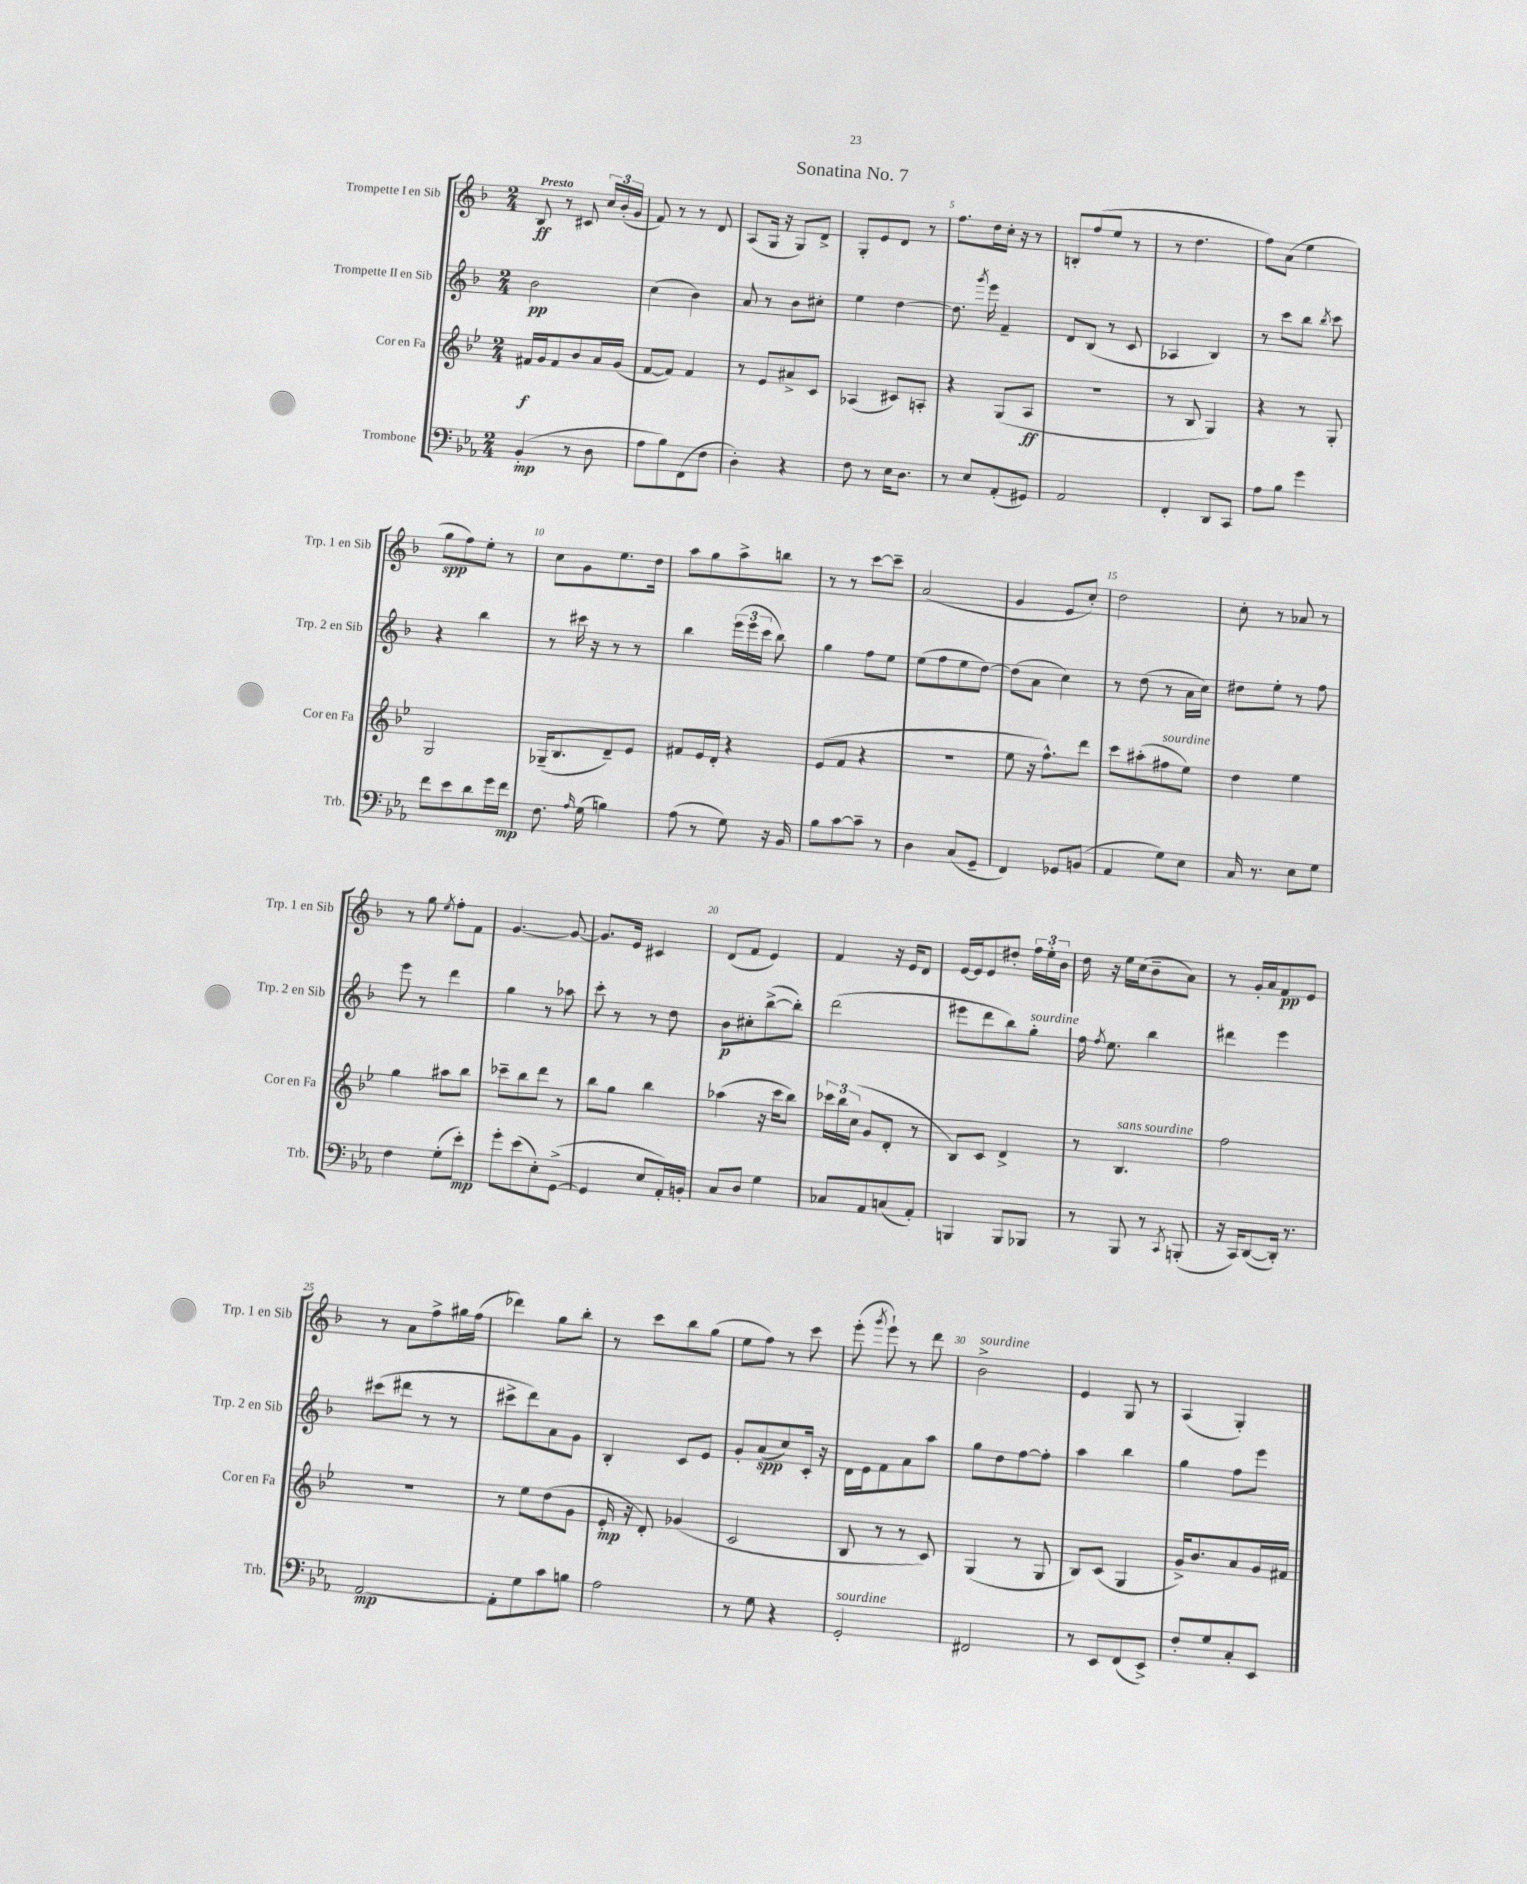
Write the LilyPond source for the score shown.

\header { title = "Sonatina No. 7" }
<<
\new StaffGroup <<
\new Staff = "s0" \with { instrumentName = "Trompette I en Sib" shortInstrumentName = "Trp. 1 en Sib" } {
    \clef treble \key f \major \numericTimeSignature \time 2/4 \tempo "Presto"
    \autoBeamOff bes8\ff r8 cis'8 \tuplet 3/2 { c''16[ bes'16-.( g'16] } |
    f'8) r8 r8 d'8 |
    a8[( g16] r16 g8[) d'8]-> |
    g8[-. e'8 d'8] r8 |
    f''8.[ d''16 c''16]-. r16 r8 |
    b8[-. f''8( e''8] r8 |
    r8 d''4. |
    f''8[) a'8]( e''4 |
    g''8[\spp f''8) e''8]-. r8 |
    c''8[ g'8 e''8. d''16] |
    a''8[ g''8 a''8-> b''8] |
    r8 r8 c'''8[~ c'''8]-- |
    a'2( |
    g'4 e'8[ c''8]-.) |
    d''2 |
    c''8-. r8 aes'8 r8 |
    r8 g''8 \acciaccatura { e''8 } f''8[-. f'8] |
    g'4.~ g'8~ |
    g'8.[ e'16] cis'4 |
    d'8[( f'8] e'4) |
    f'4 r16 e'16[ d'8] |
    e'16[~ e'16 e'8 dis''8]-. \tuplet 3/2 { f''16[ e''16-. bes'16] } |
    d''16 r16 e''16[ c''16( bes'8-- a'8]) |
    r8 g'16[-. a'16 f'8\pp e'8] |
    r8 a'8[ f''8-> gis''16 f''16]( |
    des'''4) g''8[ bes''8]-. |
    r8 c'''8[ bes''8 g''8]( |
    e''8[ f''8]) r8 c'''8 |
    e'''8-.( \acciaccatura { g'''8 } e'''8-!) r8 d'''8 |
    bes'2->^\markup { \italic "sourdine" } |
    e'4 g8 r8 |
    a4( g4-.) \bar "|." |
}
\new Staff = "s1" \with { instrumentName = "Trompette II en Sib" shortInstrumentName = "Trp. 2 en Sib" } {
    \clef treble \key f \major \numericTimeSignature \time 2/4
    \autoBeamOff bes'2\pp |
    c''4( bes'4) |
    a'8 r8 bes'8[ cis''8]-. |
    e''4 d''4~ |
    d''8. \acciaccatura { g'''8 } e'''16 f'4-- |
    d'8[ bes8]( r8 c'8 |
    aes4 bes4) |
    r8 c'''8[ bes''8] \acciaccatura { bes''8 } c'''8 |
    r4 bes''4 |
    r8 cis'''16 r16 r8 r8 |
    bes''4 \tuplet 3/2 { e'''16[( e'''16 c'''16] } bes''8) |
    g''4 f''8[ e''8] |
    e''8[( f''8 e''8 d''8]~) |
    d''8[( a'8] c''4) |
    r8 d''8( r8 a'16[ c''16]) |
    dis''8[ e''8]-. r8 f''8 |
    e'''8 r8 d'''4 |
    g''4 r8 aes''8 |
    c'''8-. r8 r8 d''8 |
    bes'8[\p cis''8-. bes''8~->( bes''8]-.) |
    d'''2( |
    eis'''8[ d'''8 bes''8) g''8]-.^\markup { \italic "sourdine" } |
    f''16 \acciaccatura { f''8 } e''8. bes''4 |
    dis'''4 e'''4 |
    cis'''8[( dis'''8] r8 r8 |
    cis'''8[-> d'''8) a'8 g'8] |
    bes4-. c'8[ e'8] |
    g'8[-. a'8\spp( c''8) c'16]-. r16 |
    d'16[ e'16 f'8 a'8 a''8] |
    g''8[ d''8 f''8~ f''8]-. |
    a''4 bes''4 |
    g''4 f''8[ e'''8] \bar "|." |
}
\new Staff = "s2" \with { instrumentName = "Cor en Fa" shortInstrumentName = "Cor en Fa" } {
    \clef treble \key bes \major \numericTimeSignature \time 2/4
    \autoBeamOff fis'16[\f g'16 fis'8 bes'8 a'16 g'16]( |
    f'8[~ f'8]) f'4 |
    r8 ees'8[ ais'8-> c'8] |
    aes4( cis'8[) a8]-. |
    r4 g8[( a8]\ff |
    R2 |
    r8 bes8 g4) |
    r4 r8 g8-. |
    g2 |
    ges16[--( bes8. d'8--) ees'8] |
    fis'8[ ees'16 d'16]-. r4 |
    ees'8[( f'8] r4 |
    r2 |
    ees''8 r16 f''8.[-^) d'''8] |
    c'''8[ ais''8-.( fis''8^\markup { \italic "sourdine" } ees''8]) |
    d''4 ees''4 |
    g''4 ais''8[ bes''8] |
    ces'''8[-- bes''8 d'''8] r8 |
    bes''8[ g''8] bes''4 |
    aes''4( r16 c'''16[ bes''8]) |
    \tuplet 3/2 { ces'''16[ bes''16 c''16]( } g'8[ d'8]-. r8 |
    bes8[) c'8] d'4-> |
    r8 bes4.^\markup { \italic "sans sourdine" } |
    f''2 |
    R2 |
    r8 ees''8[ d''8( g'8] |
    ees'16-.\mp r16 d'8-.) ges'4( |
    c'2 |
    bes8 r8 r8 c'8) |
    g4( r8 g8 |
    bes8[) c'8]( g4 |
    g'16[->) bes'8. a'8 g'16 fis'16] \bar "|." |
}
\new Staff = "s3" \with { instrumentName = "Trombone" shortInstrumentName = "Trb." } {
    \clef bass \key ees \major \numericTimeSignature \time 2/4
    \autoBeamOff bes,4-.\mp( r8 d8 |
    aes8[ bes8) f,8( f8] |
    d4-.) r4 |
    f8 r8 ees16[ d8.] |
    r8 ees8[ aes,8-.( gis,8]) |
    aes,2 |
    f,4-. d,8[ c,8] |
    aes8[ bes8] g'4 |
    f'8[ ees'8 d'8 g'16 f'16]\mp |
    f8. \grace { aes16 } g16( b4) |
    aes8( r8 g8) r16 bes,16 |
    bes8[ c'8~ c'8]-- r8 |
    d4 c8[( g,8]-- |
    f,4) ges,8[ b,8]( |
    aes,4 g8[) ees8] |
    c16 r8. ees8[ g8] |
    f4 g8[-.( ees'8]-.\mp) |
    g'8[-. ees'8( ees8-.) g,8]~->( |
    g,4 ees8[ aes,16-.) b,16]-. |
    c8[ d8] g4 |
    ces8[ aes,8 c8( aes,8]-.) |
    b,,4 b,,8[ bes,,8] |
    r8 bes,,8 r8 \acciaccatura { c,8 } b,,8-.( |
    r16 c,16[) d,8~( d,16]-.) r8. |
    aes,2~\mp |
    aes,8[-. g8 c'8 b8] |
    aes2 |
    r8 g8 r4 |
    g,2-.^\markup { \italic "sourdine" } |
    fis,2 |
    r8 ees,8[ f,8( ees,8]->) |
    f8[-. g8 c8-. ees,8] \bar "|." |
}
>>
>>
\layout { \context { \Score \override BarNumber.break-visibility = ##(#f #t #t) barNumberVisibility = #(every-nth-bar-number-visible 5) } }
